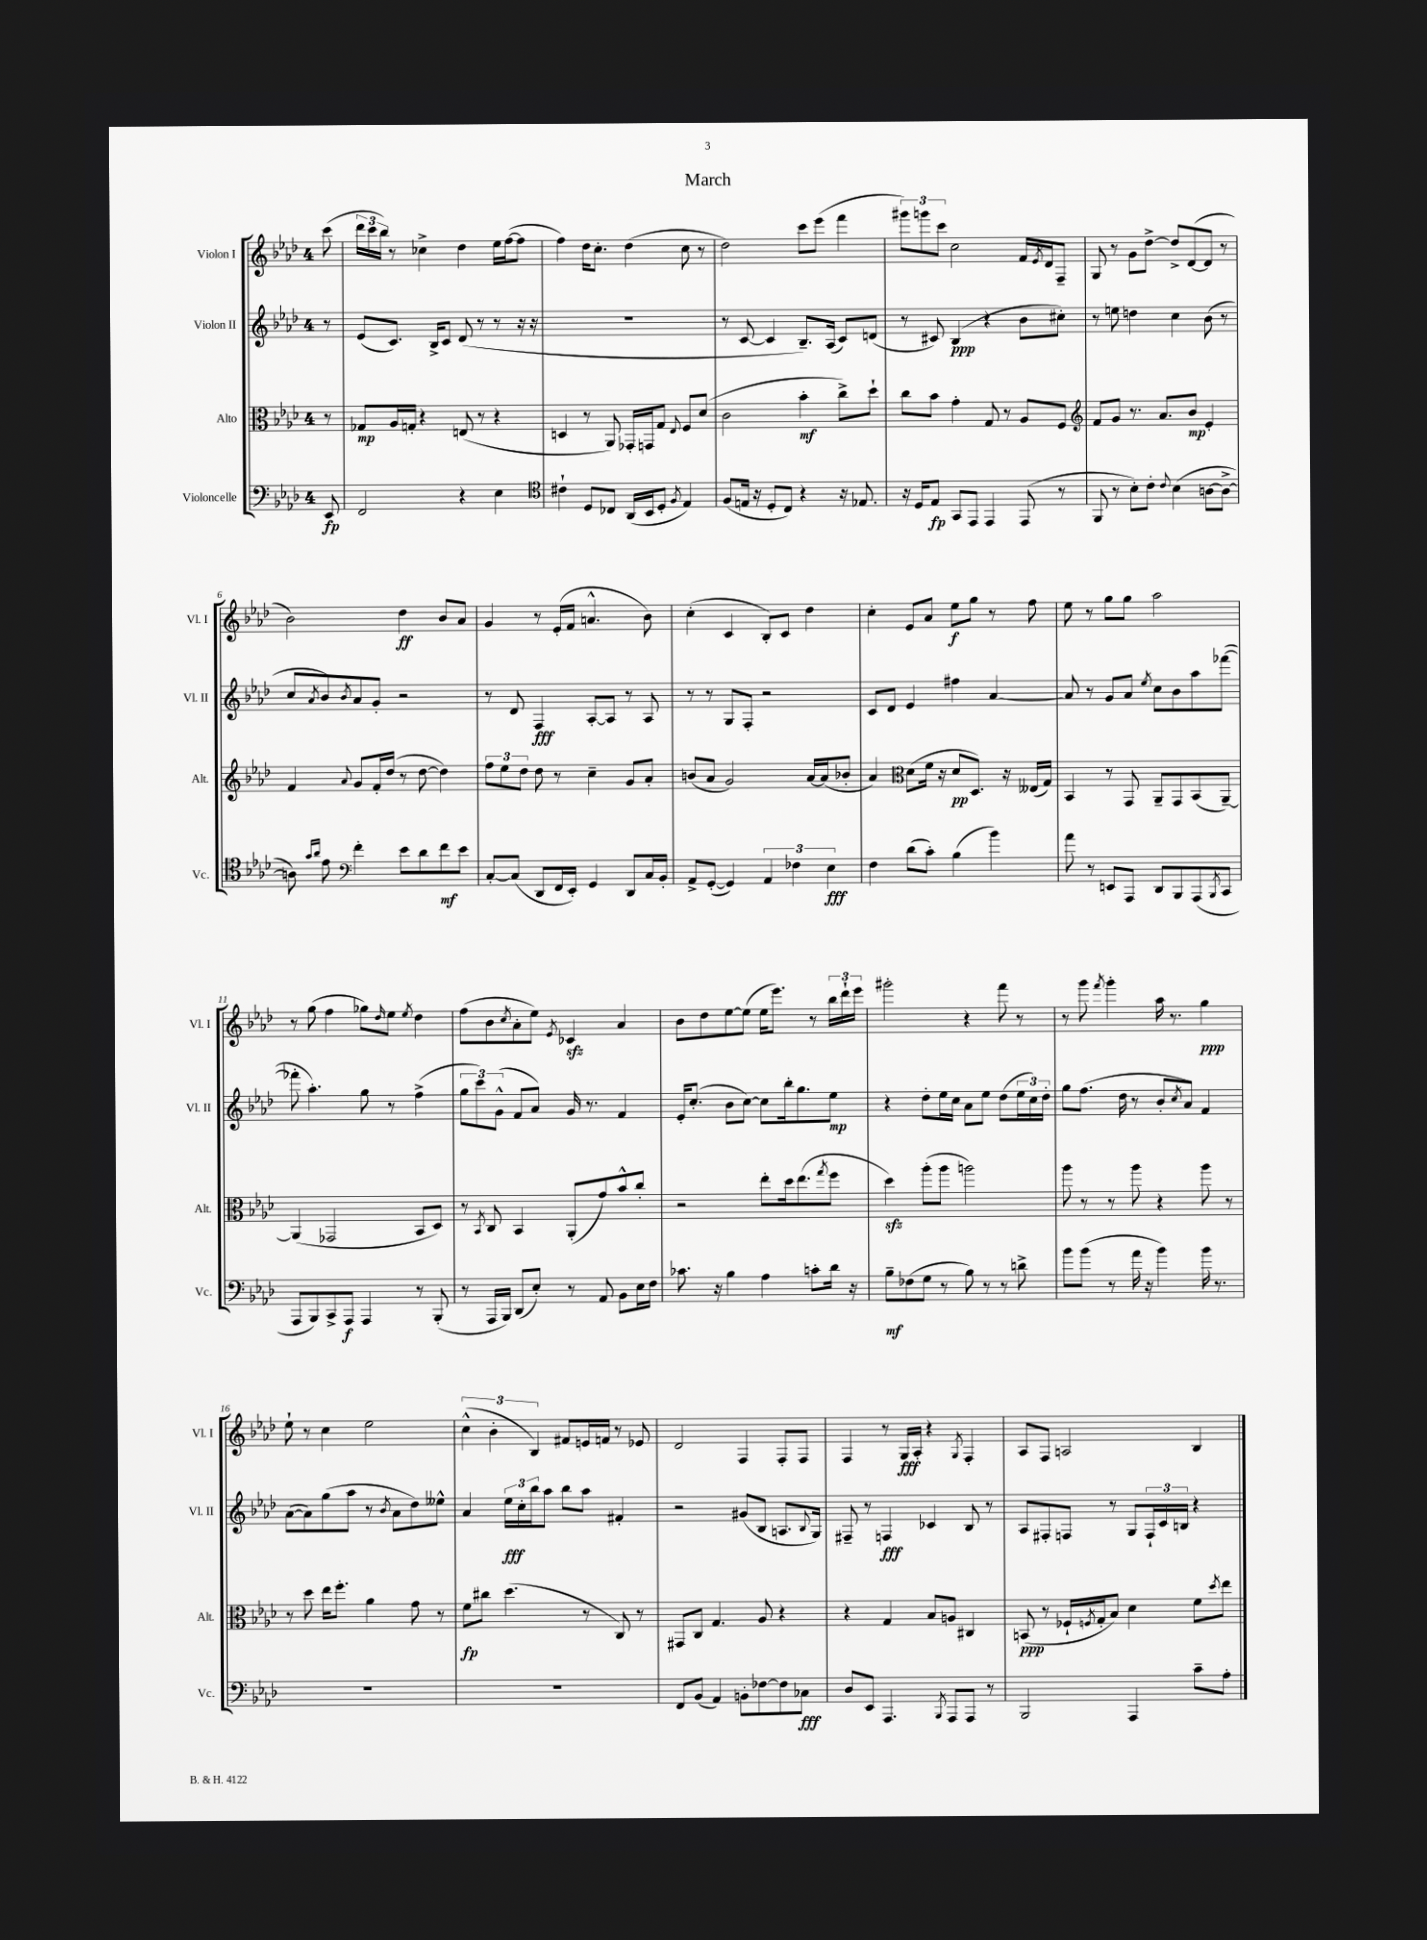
\header { title = "March" }
<<
\new StaffGroup <<
\new Staff = "s0" \with { instrumentName = "Violon I" shortInstrumentName = "Vl. I" } {
    \clef treble \key aes \major \once \override Staff.TimeSignature.style = #'single-digit \time 4/4 \partial 8
    c'''8( |
    \tuplet 3/2 { des'''16 c'''16 bes''16) } r8 ces''4-> des''4 ees''16 f''16~( f''8 |
    f''4) des''16 c''8.-. des''4( c''8 r8 |
    des''2) c'''8 ees'''8( f'''4 |
    \tuplet 3/2 { gis'''8) g'''8 c'''8 } c''2 f'16 \acciaccatura { ees'8 } des'16 f8-- |
    g8 r8 g'8 des''8~-> des''8-> des'8~( des'8 r8 |
    bes'2) des''4\ff bes'8 aes'8 |
    g'4 r8 ees'16-.( f'16 a'4.-^ bes'8) |
    c''4-.( c'4 bes8-.) c'8 des''4 |
    c''4-. ees'8 aes'8 ees''8\f g''8 r8 f''8 |
    ees''8 r8 g''8 g''8 aes''2 |
    r8 g''8( f''4 ges''8) \grace { des''16 } ees''8 \acciaccatura { ees''8 } des''4 |
    f''8( bes'8 \acciaccatura { c''8 } aes'8-. ees''8) \acciaccatura { ees'8 } ces'4\sfz aes'4 |
    bes'8 des''8 ees''8~ ees''8( ees''16 ees'''8.) r8 \tuplet 3/2 { bes''16 des'''16-! ees'''16 } |
    gis'''2-. r4 f'''8 r8 |
    r8 g'''8 \acciaccatura { f'''8 } g'''4-. aes''16 r8. g''4\ppp |
    ees''8-! r8 c''4 ees''2 |
    \tuplet 3/2 { c''4-^( bes'4-. bes4) } fis'8 e'16 f'16 r8 ees'8 |
    des'2 f4 f8-. f8 |
    f4 r8 g16\fff aes16-. r4 \acciaccatura { g8 } f4-. |
    aes8 f8 a2 bes4 \bar "|." |
}
\new Staff = "s1" \with { instrumentName = "Violon II" shortInstrumentName = "Vl. II" } {
    \clef treble \key aes \major \once \override Staff.TimeSignature.style = #'single-digit \time 4/4 \partial 8
    r8 |
    ees'8( c'8.) bes16-> c'8 des'8( r8 r8 r16 r16 |
    R1 |
    r8 c'8~ c'4 bes8.--) aes16( c'8) d'8( |
    r8 cis'8) bes4\ppp( r4 bes'8 cis''8-.) |
    r8 e''8 d''4 c''4 bes'8( r8 |
    c''8 \acciaccatura { aes'8 } bes'8) \acciaccatura { bes'8 } aes'8 g'8-. r2 |
    r8 des'8 f4\fff aes8~-. aes8 r8 aes8 |
    r8 r8 g8 f8-. r2 |
    c'8 des'8 ees'4 fis''4 aes'4~ |
    aes'8 r8 g'8 aes'8 \acciaccatura { ees''8 } c''8 bes'8 aes''8 fes'''8~( |
    fes'''8-. aes''4.-.) g''8 r8 f''4->( |
    \tuplet 3/2 { g''8 c'''8) g'8-^( } f'8 aes'8) g'16 r8. f'4 |
    ees'16-. c''8.-.( bes'8 c''8~) c''8 bes''16-. g''8. ees''8\mp |
    r4 des''8-. ees''16 c''16 aes'8 ees''8 des''8( \tuplet 3/2 { ees''16 c''16) des''16-. } |
    g''8 f''8.( des''16 r8 bes'8-. \acciaccatura { c''8 } aes'8) f'4 |
    aes'8~( aes'8) g''8( aes''8 r8 \acciaccatura { bes'8 } aes'8 des''8) eeses''8-^ |
    aes'4 \tuplet 3/2 { ees''16\fff c''16-. bes''16 } aes''8 bes''8 aes''8 fis'4-. |
    r2 gis'8( bes8 a8. \appoggiatura { bes8 } g16) |
    fis8-- r8 f4\fff ces'4 bes8 r8 |
    aes8 fis8-. f8 r8 g8 \tuplet 3/2 { f16-! c'16 b16 } r4 \bar "|." |
}
\new Staff = "s2" \with { instrumentName = "Alto" shortInstrumentName = "Alt." } {
    \clef alto \key aes \major \once \override Staff.TimeSignature.style = #'single-digit \time 4/4 \partial 8
    r8 |
    ges8\mp aes16 g16-. r4 e8( r8 r4 |
    d4 r8 aes,8) ges,16-. g,16 g8 \appoggiatura { ees8 } f8 des'8( |
    c'2 bes'4-.\mf c''8->) des''8-! |
    c''8 bes'8 g'4-. g8 r8 aes8 f8 |
    \clef treble f'8 g'8 r8. aes'8. bes'8\mp ees'4-. |
    f'4 \appoggiatura { aes'8 } g'8 f'16-. des''16( r8 des''8~ des''4) |
    \tuplet 3/2 { f''8 ees''8 des''8 } des''8 r8 c''4-- g'8 aes'8-. |
    b'8( aes'8 g'2) aes'16~ aes'16( bes'8-. |
    aes'4) \clef alto des'8( f'16 r16 des'8\pp des8.) r16 eeses16( g16) |
    bes,4 r8 g,8 aes,8-- g,8 bes,8( aes,8~--) |
    aes,4( ges,2 bes,8 des8) |
    r8 \acciaccatura { bes,8 } c8 bes,4 aes,8-.( g'8) bes'8-^ c''8-. |
    r2 ees''8-. des''16 ees''8.( \acciaccatura { g''8 } f''8 |
    des''4\sfz) aes''8-.( aes''8 a''2) |
    aes''8 r8 r8 aes''8 r4 aes''8 r8 |
    r8 des''8 ees''16 f''8.-. aes'4 g'8 r8 |
    f'8\fp cis''8 des''4.( r8 c8) r8 |
    gis,8 c8 g4. aes8 r4 |
    r4 g4 bes8 a8 cis4 |
    b,8\ppp( r8 fes16-! \acciaccatura { f8 } g16-. bes8) des'4 f'8 \acciaccatura { des''8 } ees''8 \bar "|." |
}
\new Staff = "s3" \with { instrumentName = "Violoncelle" shortInstrumentName = "Vc." } {
    \clef bass \key aes \major \once \override Staff.TimeSignature.style = #'single-digit \time 4/4 \partial 8
    ees,8\fp |
    f,2 r4 ees4 |
    \clef tenor cis'4-! des8 ces8 aes,16( bes,16 des8-. \acciaccatura { f8 } ees4) |
    f8( e16 r16 des8-. c8) r4 r16 ees8. |
    r16 des16 ees8\fp g,8 ees,8 ees,4 ees,8( r8 |
    f,8 r8 bes8-.) c'8-. \appoggiatura { c'8 } bes4( a8~ a8~-> |
    a8) \grace { g'16 aes'16 } ees'8 \clef bass f'4-. ees'8 des'8 f'8\mf ees'8 |
    c8~-. c8( des,8 f,16 ees,16-.) g,4 des,8 c16 bes,16-. |
    aes,8-> g,8~-.( g,4) \tuplet 3/2 { aes,4 fes4 ees4\fff } |
    f4 des'8( c'8-.) bes4( bes'4) |
    aes'8 r8 e,8 aes,,8 des,8 bes,,8 aes,,8( \acciaccatura { bes,,8 } c,8 |
    aes,,8 bes,,8) c,8-> aes,,8\f aes,,4 r8 bes,,8-.( |
    r8 aes,,16 bes,,16) des,8( ees8-.) r8 aes,8 bes,8 ees16 f16 |
    ces'8. r16 bes4 aes4 c'8-. des'16 r16 |
    bes8--\mf fes8( g8 r8 bes8) r8 r8 d'8-> |
    bes'8 bes'8( r8 aes'16 r16 bes'4) bes'16 r8. |
    R1 |
    R1 |
    f,8 bes,8( aes,4) b,8-. fes8~ fes8 ces8\fff |
    des8 ees,8 aes,,4. \acciaccatura { bes,,8 } aes,,8 aes,,8 r8 |
    bes,,2 aes,,4 c'8-- aes8-. \bar "|." |
}
>>
>>
